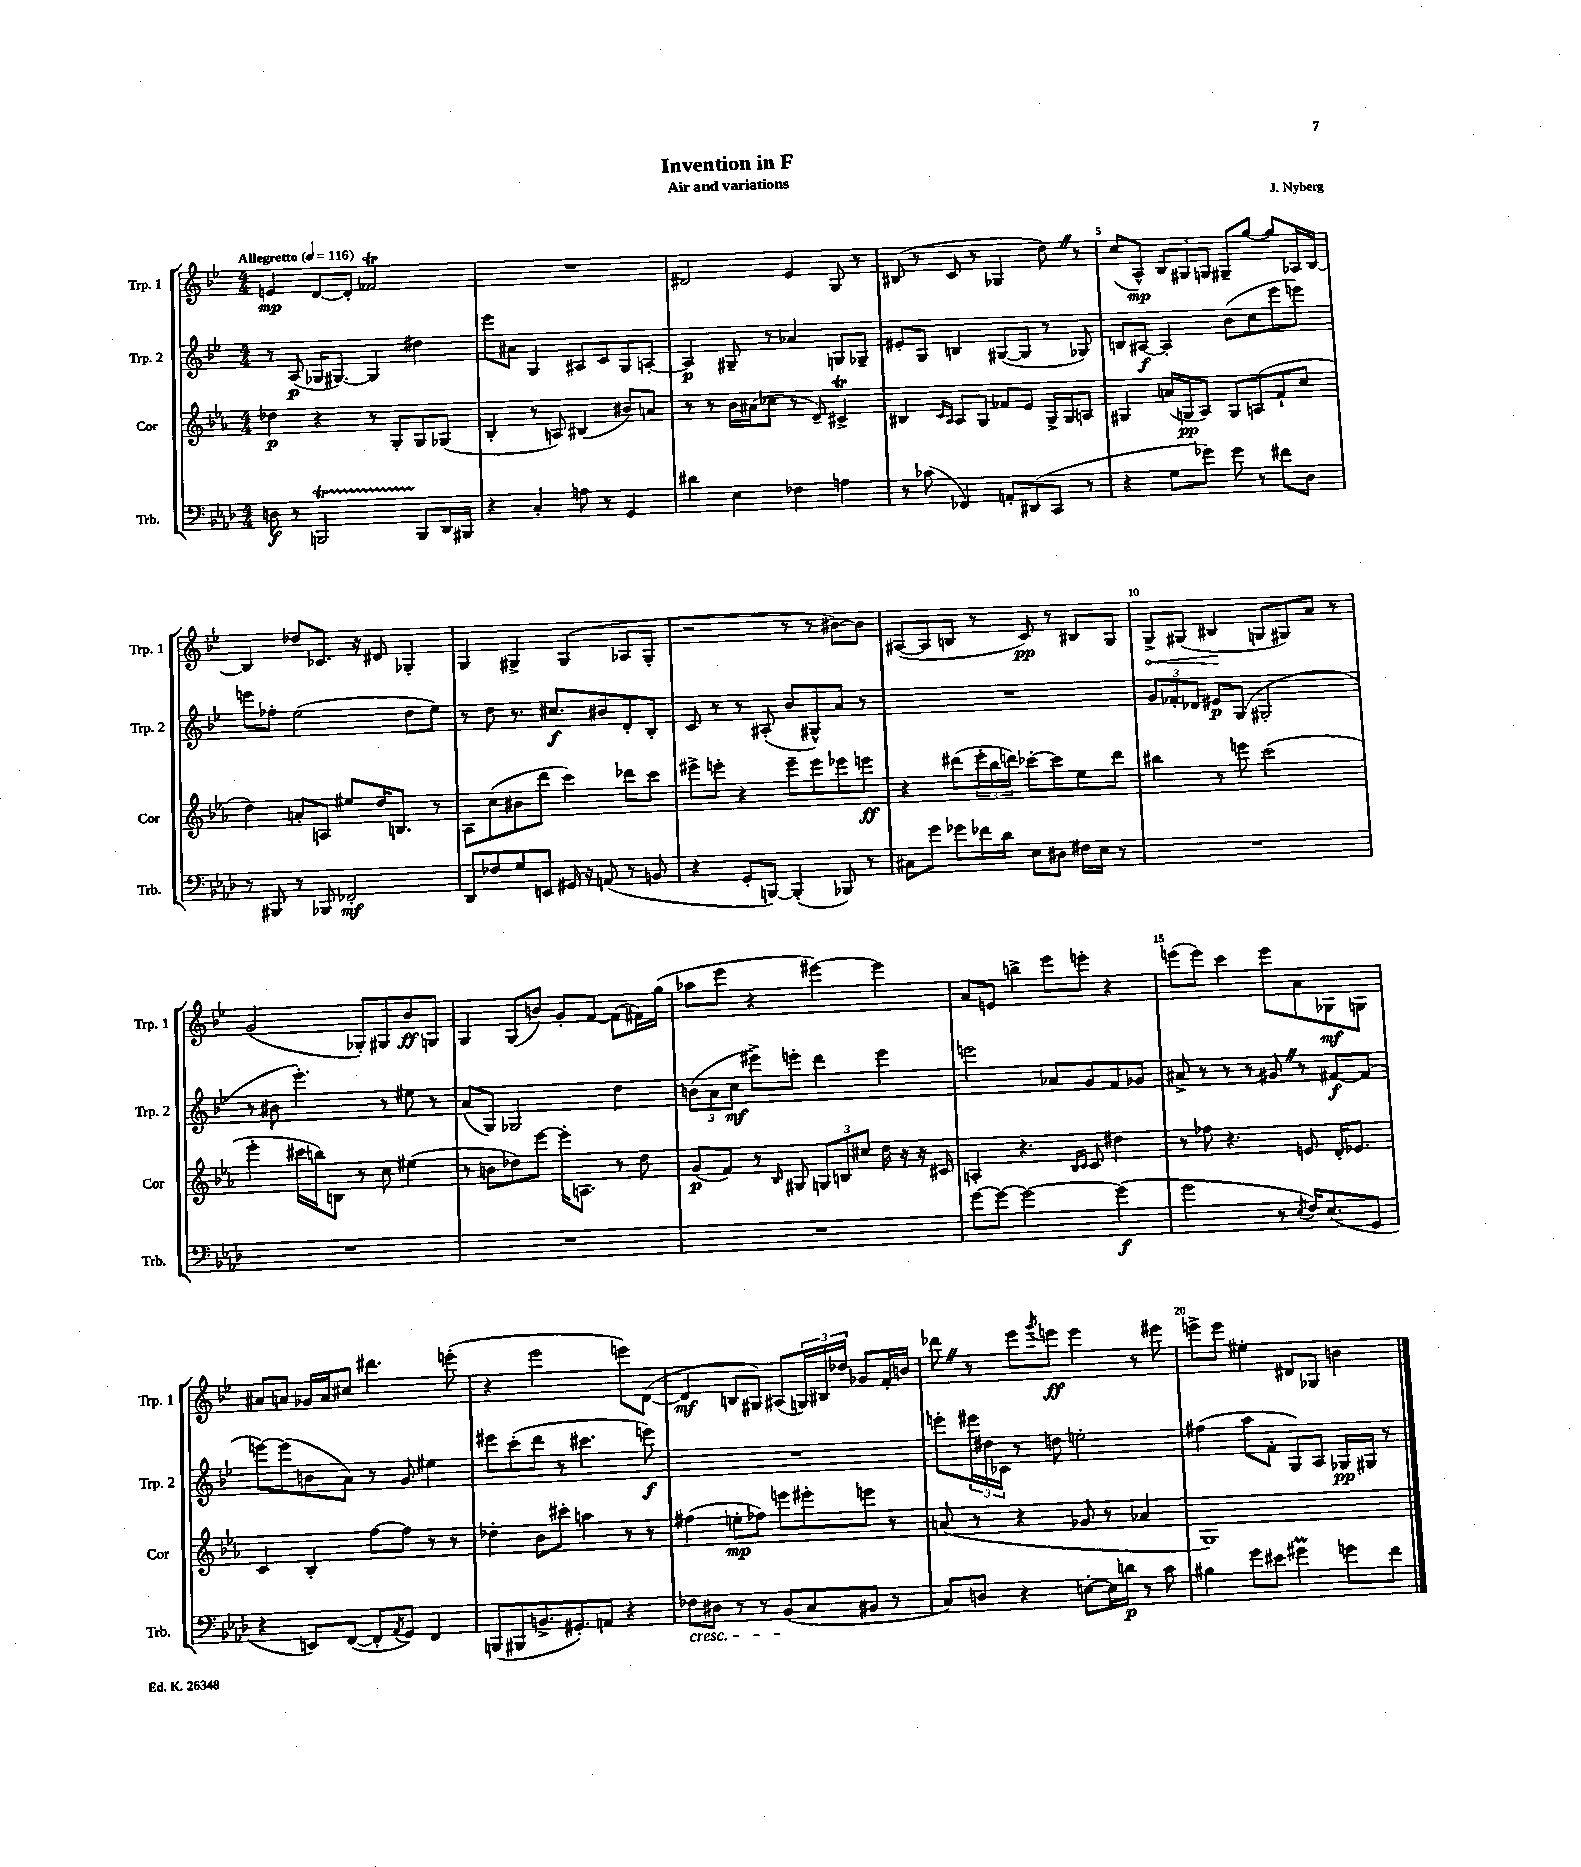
\header { title = "Invention in F" composer = "J. Nyberg" subtitle = "Air and variations" }
<<
\new StaffGroup <<
\new Staff = "s0" \with { instrumentName = "Trp. 1" shortInstrumentName = "Trp. 1" } {
    \clef treble \key bes \major \numericTimeSignature \time 4/4 \tempo "Allegretto" 4 = 116
    e'4\mp d'8~ d'8-. fes'2\trill |
    R1 |
    dis'2 ees'4 g8 r8 |
    bis8( r8 c'8 r8 ges4 d''8) \once \override BreathingSign.text = \markup { \musicglyph "scripts.caesura.straight" } \breathe r8 |
    c''8( a8-^\mp) \tuplet 3/2 { bes8 gis8 g8 } gis8-- g''8~ g''8 aes16 bes16~ |
    bes4 des''8 ces'8. r16 dis'8 ges4-. |
    g4 gis4-> gis4( aes8 gis8-. |
    r2 r8 r8 bis'8~) bis'8 |
    ais8~( ais8 b8 r8 c'8\pp) r8 bis8 g8 |
    \once \override Hairpin.circled-tip = ##t g8->\< gis8( bis4\! g8 gis8) a'8 r8 |
    g'2( ges8-.) gis8 bes'8\ff g8 |
    g4 g8( b'8) g'8-. f'8~ f'8( fis'16) g''16( |
    aes''8 ees'''8 r4 eis'''4~) eis'''4 |
    a'8 e'8 b''4-> ees'''8 e'''8-. r4 |
    e'''8( e'''8) c'''4 e'''8 a'8 ges8\mf g8 |
    ais'8 a'8 ges'16 a'16 cis''8 dis'''4. e'''8-.( |
    r4 ees'''2 e'''8) d'8~( |
    d'4\mf b8 gis8) ais8( \tuplet 3/2 { g16) bis16 des''16 } ges'8 f'16-. b'16 |
    des'''8 \once \override BreathingSign.text = \markup { \musicglyph "scripts.caesura.straight" } \breathe r8 ees'''8 \acciaccatura { g'''8 } e'''8\ff e'''4 r8 eis'''8 |
    e'''8-> e'''8 eis''4-. dis'8 ges8 b'4 \bar "|." |
}
\new Staff = "s1" \with { instrumentName = "Trp. 2" shortInstrumentName = "Trp. 2" } {
    \clef treble \key bes \major \numericTimeSignature \time 4/4
    r8 a8\p( ges16 gis8.~) gis4 dis''4 |
    ees'''8 ais'8 g4 ais8 c'8 g8 a8~-. |
    a4\p gis8-- r8 aes'4 g8 ges8-- |
    eis'8-. g8 b4 gis8~( gis8 r8 ges8) |
    b8 ais8~\f ais4-. bes'8( c''8 ees'''8 e'''8) |
    e'''8 fes''8-. ees''2( d''8 ees''8) |
    r8 d''8 r8. cis''8.\f bis'8 d'8-. bes8-. |
    c'8 r8 r8 ais8-.( bes'8 gis8-^) a'8 r8 |
    R1 |
    \tuplet 3/2 { g'8 fes'8-. des'8 } eis'8\p g8( gis2-. |
    r8 bis'8 ees'''4.-.) r8 eis''8 r8 |
    a'8( g8) ges2 d''4 |
    \tuplet 3/2 { b'8( a'8 c''8\mf } eis'''8->) e'''8-. d'''4 e'''4 |
    e'''2 aes'8 g'8 f'8 ges'8 |
    ais'8-> r8 r8 r8 gis'8 \once \override BreathingSign.text = \markup { \musicglyph "scripts.caesura.straight" } \breathe r8 fis'8~\f fis'8( |
    e'''8~) e'''8( b'8 a'8) r8 g'8 eis''4 |
    eis'''8 c'''8-.( d'''8 r8 cis'''4. e'''8\f) |
    R1 |
    e'''8-. \tuplet 3/2 { eis'''16 dis''16 ces'16 } r8 d''8 e''2-. |
    fis''4( a''8 f'8-. g8) a8 ges16\pp gis16 r8 \bar "|." |
}
\new Staff = "s2" \with { instrumentName = "Cor" shortInstrumentName = "Cor" } {
    \clef treble \key ees \major \numericTimeSignature \time 4/4
    des''4\p r4 r8 g8-. g8 ges8( |
    bes4-. r8 a8) bis4( bis'8) a'8 |
    r8 r8 bes'16 ais'16( ces''8 r8 d'8--) cis'4->\trill |
    bis4 \grace { c'16 aes16 } aes8 g8 fes'8 ees'8 g16-> g16 a8 |
    gis4 a'16( g16\pp aes8) g8 a8( f'8-! c''8 |
    d''4) a'8-. a8 eis''8 d''16 b8. r8 |
    aes8 c''8( bis'8 d'''8 c'''4) des'''8 c'''8 |
    eis'''8-> e'''8-. r4 e'''8-- e'''8 ees'''8 e'''8\ff |
    r4 dis'''8( \tuplet 3/2 { ees'''16-. bes''16 d'''16) } ces'''8~-. ces'''8 ees''8 d'''8 |
    bis''4 r8 e'''8 c'''2( |
    ees'''4-. cis'''16 b''16) b8 r8 c''8 eis''4( |
    r8 b'8 des''8) ees'''8~ ees'''16-. a8. r8 des''8 |
    g'8\p( f'8) r8 \grace { bes16 } gis8 \tuplet 3/2 { g8 b8 cis''8 } d''16 r16 r16 cis'16 |
    a4-. r4. \grace { bes16 c'16 } c'8 dis''4 |
    r8 fes''8 r4. e'8 d'16-. ees'8. |
    c'4 bes4-. f''8~ f''8 r8 r8 |
    des''4-. bes'8 cis'''8-. a''4 r8 r8 |
    fis''4( e''8-.\mp fes''8) e'''8 eis'''8-. e'''8 r8 |
    a'8( r8 r4 ges'8 r8 aes'4 |
    g1) \bar "|." |
}
\new Staff = "s3" \with { instrumentName = "Trb." shortInstrumentName = "Trb." } {
    \clef bass \key aes \major \numericTimeSignature \time 4/4
    d8\f r8 b,,2\startTrillSpan b,,8\stopTrillSpan des,16 bis,,16 |
    r4 c4-. a8 r8 g,4 |
    dis'4 ees4 fes4 a4 |
    r8 ces'8( fes,4) a,8-. dis,8( c,8 r8 |
    r4 g8 ges'8) ges'8 r8 fis'8 des8 |
    r8 bis,,8 r8 bes,,8 fes,2-.\mf |
    des,8 fes8 g8 e,8 gis,16 r16 a,8( r8 b,8 |
    r4 g,8-. b,,8~) b,,4-.( bes,,8) r8 |
    cis8 g'8 ges'8 fes'16 des'16 ees8 dis8 fis16 ees16 r8 |
    R1 |
    R1 |
    R1 |
    R1 |
    g'8~ g'8~ g'2~ g'4\f( |
    g'2 r8 \acciaccatura { ees8 } f16) ees8.( g,8 |
    r4 e,8) f,8~( f,8-. \acciaccatura { aes,8 } g,8) f,4 |
    b,,8( bis,,8 b,8.-> gis,8.-.) a,8 r4 |
    fes8\cresc dis8 r8 r8 bes,8\!( c8 bis,8 r8 |
    c8) d8 r4 e8~-. e16 d'16\p r8 c'8 |
    bis4 g'8 eis'8 gis'4\prall g'8 f'8 \bar "|." |
}
>>
>>
\layout { \context { \Score \override BarNumber.break-visibility = ##(#f #t #t) barNumberVisibility = #(every-nth-bar-number-visible 5) } }
